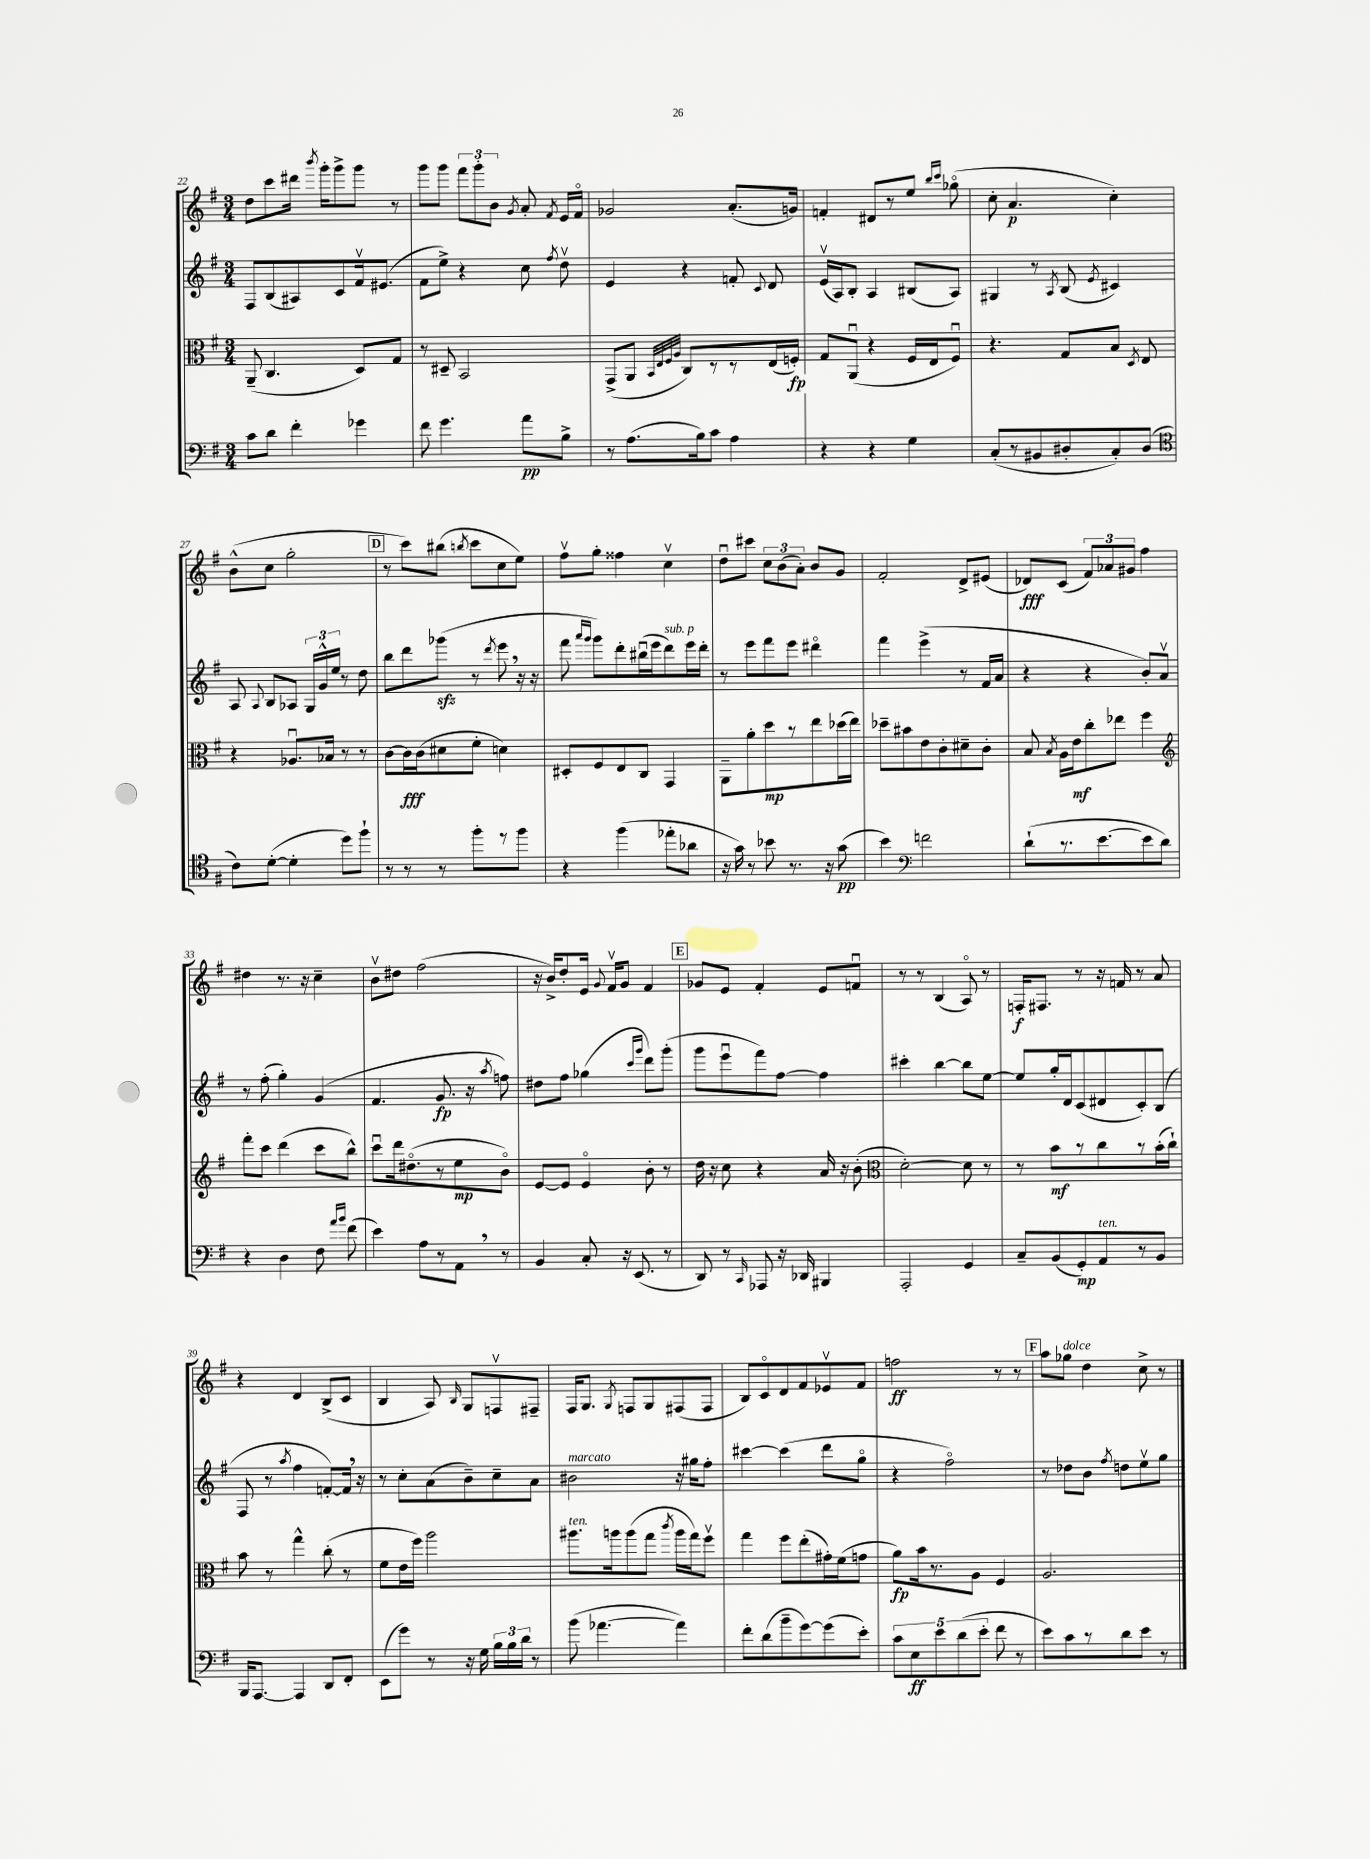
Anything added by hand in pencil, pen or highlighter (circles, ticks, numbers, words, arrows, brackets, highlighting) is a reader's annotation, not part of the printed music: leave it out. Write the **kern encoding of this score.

**kern	**dynam	**kern	**dynam	**kern	**dynam	**kern	**dynam
*part4	*part4	*part3	*part3	*part2	*part2	*part1	*part1
*staff4	*staff4	*staff3	*staff3	*staff2	*staff2	*staff1	*staff1
*clefF4	*	*clefC3	*	*clefG2	*	*clefG2	*
*k[f#]	*	*k[f#]	*	*k[f#]	*	*k[f#]	*
*M3/4	*	*M3/4	*	*M3/4	*	*M3/4	*
=22	=22	=22	=22	=22	=22	=22	=22
8c\L	.	(8AA~/	.	8F#/L	.	8dd\L	.
8d\J	.	4.C/	.	(8B/	.	8ccc\	.
4f#'\	.	.	.	8A#X/)	.	16ddd#X\Jk	.
.	.	.	.	.	.	8qbbb/	.
.	.	.	.	.	.	16ggg'\KL	.
.	.	.	.	8c/	.	8ggg^\	.
4g-X\	.	8D/L)	.	16f#v/k	.	8ggg\J	.
.	.	.	.	(8.e#X/J	.	.	.
.	.	8G/J	.	.	.	8r	.
=23	=23	=23	=23	=23	=23	=23	=23
8f#\	.	8r	.	8f#\L	.	8ggg\L	.
4.g\	.	8D#X~/	.	8ee^\J)	.	8ggg\J	.
.	.	2BB/	.	4r	.	12fff#\L	.
.	.	.	.	.	.	12ggg'\	.
.	.	.	.	.	.	12b\J	.
.	.	.	.	.	.	8qg/	.
8a\L	pp	.	.	8cc\	.	8a'/	.
.	.	.	.	8qff#/	.	8qf#/	.
8B^\J	.	.	.	8ddv\	.	16e/LL	.
.	.	.	.	.	.	16f#/JJ	.
=24	=24	=24	=24	=24	=24	=24	=24
8r	.	(8GG^/L	.	4e/	.	2g-X/	.
(8.A\L	.	8AA/J	.	.	.	.	.
.	.	32qqBB/LLL	.	.	.	.	.
.	.	32qqE/	.	.	.	.	.
.	.	32qqF#/	.	.	.	.	.
.	.	32qqA/JJJ	.	.	.	.	.
.	.	8C/L)	.	4r	.	.	.
16B\k)	.	.	.	.	.	.	.
8c\J	.	8r	.	.	.	.	.
4A\	.	8r	.	8fn'/	.	(8.a'/L	.
.	.	.	.	8qqc/	.	.	.
.	.	(16E/L	.	8d/	.	.	.
.	.	16Fn'/JJ)	fp	.	.	16gn/Jk)	.
=25	=25	=25	=25	=25	=25	=25	=25
4r	.	8G/L	.	(16ev/LL	.	4fn'/	.
.	.	.	.	16A/J)	.	.	.
.	.	(8AAu/J	.	8B'/J	.	.	.
4r	.	4r	.	4A/	.	8d#X/L	.
.	.	.	.	.	.	8r	.
4G\	.	16F#/LL	.	(8B#X/L	.	8ee/J	.
.	.	16E/J	.	.	.	.	.
.	.	.	.	.	.	16qqbb/LL	.
.	.	.	.	.	.	16qqccc/JJ	.
.	.	8F#u/J)	.	8A/J)	.	(8gg-X\	.
=26	=26	=26	=26	=26	=26	=26	=26
(8C'/L	.	4.r	.	4G#X/	.	8cc'\	.
8r	.	.	.	.	.	4.a/	p
8BB#X/	.	.	.	8r	.	.	.
.	.	.	.	8qA/	.	.	.
8D#X'/	.	8G/L	.	(8B/	.	.	.
.	.	.	.	8qe/	.	.	.
8C'/)	.	8B/J	.	4c#X/)	.	4cc'\)	.
.	.	8qD/	.	.	.	.	.
(8D#/J	.	8E/	.	.	.	.	.
!!LO:LB:g=z
=27	=27	=27	=27	=27	=27	=27	=27
*clefC4	*	*	*	*	*	*	*
8c\L)	.	4r	.	8A/	.	(8b^^\L	.
.	.	.	.	8qqA/	.	.	.
([8d'\J	.	.	.	8B/L	.	8cc\J	.
4d'\]	.	8.A-Xu/L	.	8A-X/J	.	2gg'\	.
.	.	.	.	24G/LL	.	.	.
.	.	.	.	24g^^/	.	.	.
.	.	16B-X/Jk	.	.	.	.	.
.	.	.	.	24ee/JJ	.	.	.
8dd\L)	.	8r	.	8r	.	.	.
8ff#`\J	.	8r	.	8dd\	.	.	.
!!LO:REH:place=s1:t=D
=28	=28	=28	=28	=28	=28	=28	=28
8r	.	[8c\L	.	8bb\L	.	8r	.
8r	.	16c\L]	fff	8ddd\	.	8ccc\L)	.
.	.	(16c\J	.	.	.	.	.
8r	.	8d#X\	.	(8ggg-Xzz\J	.	(8bb#X\J	.
.	.	.	.	.	.	8qbbn/	.
8ff#'\L	.	8f#'\J	.	8r	.	8ccc\L	.
.	.	.	.	8qddd/	.	.	.
8r	.	4dn\)	.	8eee,\	.	8cc\	.
8ff#\J	.	.	.	16r	.	8ee\J)	.
.	.	.	.	16r	.	.	.
=29	=29	=29	=29	=29	=29	=29	=29
4r	.	8D#X'/L	.	8fff#\	.	8ff#v\L	.
.	.	.	.	16qqaaa/LL	.	.	.
.	.	.	.	16qqggg/JJ	.	.	.
.	.	8F#/	.	8ggg\L)	.	8gg'\J	.
(4ff#\	.	8E/	.	8ddd'\	.	4ff##X\	.
.	.	8C/J	.	(16bb#Xu\L	.	.	.
.	.	.	.	16eee\J	.	.	.
!	!	!	!	!LO:TX:a:i:t=sub. p	!	!	!
8ee-X'\L	.	4GG/	.	8ddd\)	.	4ccv\	.
8a-X\J	.	.	.	16eee\L	.	.	.
.	.	.	.	16ddd'\JJ	.	.	.
=30	=30	=30	=30	=30	=30	=30	=30
16r	.	8AA~\L	.	8r	.	8ddu\L	.
16g\)	.	.	.	.	.	.	.
8r	.	8a'\	.	8eee\L	.	8ccc#X\J	.
8b-X\	.	8dd\	mp	8fff#\	.	12cc\L	.
.	.	.	.	.	.	(12b\	.
8.r	.	8r	.	8eee\J	.	.	.
.	.	.	.	.	.	12a'\J)	.
.	.	8ee\	.	4ddd#X\	.	8b/L	.
16r	.	.	.	.	.	.	.
(8g\	pp	(16dd-X\L	.	.	.	8g/J	.
.	.	16ee\JJ)	.	.	.	.	.
=31	=31	=31	=31	=31	=31	=31	=31
4b\)	.	8dd-X~\L	.	4fff#\	.	2f#'/	.
.	.	8b#X\	.	.	.	.	.
*clefF4	*	*	*	*	*	*	*
2fn\	.	8e\	.	(4eee^\	.	.	.
.	.	8c'\	.	.	.	.	.
.	.	8d#X~\	.	8r	.	8d^/L	.
.	.	8c'\J	.	16f#/LL	.	(8e#X/J	.
.	.	.	.	16a/JJ	.	.	.
=32	=32	=32	=32	=32	=32	=32	=32
(8d`\L	.	8B/	.	4r	.	8d-X/L)	fff
.	.	8qB/	.	.	.	.	.
8.r	.	16A\LL	.	.	.	(8c/J	.
.	.	16e\J	mf	.	.	.	.
.	.	8cc'\	.	4r	.	12f#/L)	.
[8.e\	.	.	.	.	.	.	.
.	.	.	.	.	.	12a-X/	.
.	.	8ee-X\J	.	.	.	.	.
.	.	.	.	.	.	12g#X/J	.
8e\]	.	4ff#\	.	8b'/L)	.	4ff#\	.
8d\J)	.	.	.	8av/J	.	.	.
!!LO:LB:g=z
=33	=33	=33	=33	=33	=33	=33	=33
*	*	*clefG2	*	*	*	*	*
4r	.	8fff#'\L	.	8r	.	4dd#X\	.
.	.	8ccc\J	.	(8ff#'\	.	.	.
4D\	.	(4ddd\	.	4gg'\)	.	8.r	.
.	.	.	.	.	.	16r	.
8F#\	.	8ccc\L	.	(4g/	.	4cc~\	.
16qqa/LL	.	.	.	.	.	.	.
16qqb/JJ	.	.	.	.	.	.	.
(8f#\	.	8bb^^\J)	.	.	.	.	.
=34	=34	=34	=34	=34	=34	=34	=34
4e\)	.	8cccu\L	.	4.f#/	.	8bv\L	.
.	.	16ddd\k	.	.	.	8dd#X\J	.
.	.	(8.dd#X\	.	.	.	.	.
8A\L	.	.	.	.	.	(2ff#\	.
8r	.	8r	.	8.g/	fp	.	.
8AA,\J	.	8ee\	mp	.	.	.	.
.	.	.	.	16r	.	.	.
.	.	.	.	8qaa/	.	.	.
8r	.	8b\J)	.	8ffn\)	.	.	.
=35	=35	=35	=35	=35	=35	=35	=35
4BB/	.	[8e/L	.	8dd#X\L	.	16r	.
.	.	.	.	.	.	16b^/KL)	.
.	.	8e/J]	.	8ff#\J	.	8dd'/	.
8C'/	.	4e/	.	(4gg-X\	.	16e/Jk	.
.	.	.	.	.	.	8qqg/	.
.	.	.	.	.	.	16f#v/KL	.
16r	.	.	.	.	.	8g/J	.
(8.EE/	.	.	.	.	.	.	.
.	.	.	.	16qqccc/LL	.	.	.
.	.	.	.	16qqggg/JJ	.	.	.
.	.	8b'\	.	8ddd\L)	.	4f#/	.
8r	.	8r	.	(8ggg'\J	.	.	.
!!LO:REH:place=s1:t=E
=36	=36	=36	=36	=36	=36	=36	=36
8DD/)	.	16dd\	.	8ggg\L	.	8g-X/L	.
.	.	16r	.	.	.	.	.
8r	.	8cc\	.	8eeeu\	.	8e/J	.
16qqCC/	.	.	.	.	.	.	.
8AAA-X/	.	4r	.	8fff#\)	.	4f#'/	.
16r	.	.	.	[8ff#\J	.	.	.
16DD-X/	.	.	.	.	.	.	.
4BBB#X/	.	16a/	.	4ff#\]	.	8e/L	.
.	.	16r	.	.	.	.	.
.	.	(8b'\	.	.	.	8fnu/J	.
=37	=37	=37	=37	=37	=37	=37	=37
*	*	*clefC3	*	*	*	*	*
2AAA'/	.	[2d'\)	.	4ccc#X'\	.	8r	.
.	.	.	.	.	.	8r	.
.	.	.	.	[4bb\	.	(4B/	.
4GG/	.	8d\]	.	8bb\L]	.	8A/)	.
.	.	8r	.	[8ee\J	.	8r	.
=38	=38	=38	=38	=38	=38	=38	=38
8C~/L	.	8r	.	8ee/L]	.	16Fn'/KL	f
.	.	.	.	.	.	8.F#X/J	.
(8BB/	.	8b\L	mf	16gg'/L	.	.	.
.	.	.	.	16d/J	.	.	.
8GG'/)	mp	8r	.	(8c/	.	8r	.
!LO:TX:a:i:t=ten.	!	!	!	!	!	!	!
8AA/	.	8cc\	.	8d#X/	.	16r	.
.	.	.	.	.	.	16fn/	.
8r	.	8r	.	8c'/)	.	8r	.
8BB/J	.	(16b'\L	.	(8B/J	.	8a/	.
.	.	16cc`\JJ)	.	.	.	.	.
!!LO:LB:g=z
=39	=39	=39	=39	=39	=39	=39	=39
16BBB/KL	.	8b\	.	8F#/	.	4r	.
[8.AAA/J	.	.	.	.	.	.	.
.	.	8r	.	8r	.	.	.
.	.	.	.	8qaa/	.	.	.
4AAA/]	.	4gg^^\	.	4ff#\	.	4d/	.
8DD/L	.	(8cc'\	.	[8fn'/L)	.	(8B^/L	.
8FF#'/J	.	8r	.	16f,/Jk]	.	8c/J	.
.	.	.	.	16r	.	.	.
=40	=40	=40	=40	=40	=40	=40	=40
(8EE\L	.	8f#\L	.	8r	.	4B/	.
8g\J)	.	16e\L	.	8cc'\L	.	.	.
.	.	16ff#\JJ)	.	.	.	.	.
8r	.	2aa\	.	(8a\	.	8A/)	.
.	.	.	.	.	.	16qqB/	.
16r	.	.	.	8b~\)	.	8G/L	.
16G\	.	.	.	.	.	.	.
24B\LL	.	.	.	8cc~\	.	8Fnv/	.
24B\	.	.	.	.	.	.	.
24d\JJ	.	.	.	.	.	.	.
8r	.	.	.	8a\J	.	8F#X~/J	.
=41	=41	=41	=41	=41	=41	=41	=41
!	!	!	!	!LO:TX:a:i:t=marcato	!	!	!
!	!	!LO:TX:a:i:t=ten.	!	!	!	!	!
(8b\	.	8.aa#X\L	.	2b#X\	.	16F#/KL	.
.	.	.	.	.	.	8.G/J	.
[4.a-X\	.	.	.	.	.	.	.
.	.	16aan\k	.	.	.	.	.
.	.	.	.	.	.	8qG/	.
.	.	(8aa\	.	.	.	8Fn/L	.
.	.	8gg\J	.	.	.	8G/	.
.	.	8qccc/	.	.	.	.	.
4a-\])	.	16aa\LL	.	16r	.	(8F#X/	.
.	.	16gg\J)	.	16gg#X\KL	.	.	.
.	.	8ff#v\J	.	8ff#'\J	.	8F#/J	.
=42	=42	=42	=42	=42	=42	=42	=42
8f#'\L	.	4gg\	.	[4ccc#X\	.	8B/L)	.
(8d\	.	.	.	.	.	8c/	.
8b~\	.	8ff#\L	.	(4ccc#\]	.	8d/	.
[8g\)	.	(8ee'\	.	.	.	8f#/	.
(8g\]	.	16g#X'\L)	.	8ddd\L	.	8e-Xv/	.
.	.	(16f#\J	.	.	.	.	.
8e'\J)	.	8gn\J	.	8gg\J	.	8f#/J	.
=43	=43	=43	=43	=43	=43	=43	=43
10c\L	.	8a\L)	fp	4r	.	2ffn\	ff
10E\	ff	.	.	.	.	.	.
.	.	16b\k	.	.	.	.	.
.	.	8.r	.	.	.	.	.
10e\	.	.	.	.	.	.	.
.	.	.	.	2ff#\)	.	.	.
(10d\	.	.	.	.	.	.	.
.	.	8A\J	.	.	.	.	.
10e'\J	.	.	.	.	.	.	.
8f#\	.	4F#/	.	.	.	8r	.
8r	.	.	.	.	.	8r	.
!!LO:REH:place=s1:t=F
=44	=44	=44	=44	=44	=44	=44	=44
8e\L)	.	2.A/	.	8r	.	8aa\L	.
!	!	!	!	!	!	!LO:TX:a:i:t=dolce	!
8c\	.	.	.	8dd-X\L	.	8gg-X\J	.
8r	.	.	.	8b\J	.	4dd\	.
.	.	.	.	8qff#/	.	.	.
8d\	.	.	.	8ddn\L	.	.	.
8e\J	.	.	.	8eev\	.	8cc^\	.
8r	.	.	.	8gg\J	.	8r	.
==	==	==	==	==	==	==	==
*-	*-	*-	*-	*-	*-	*-	*-
